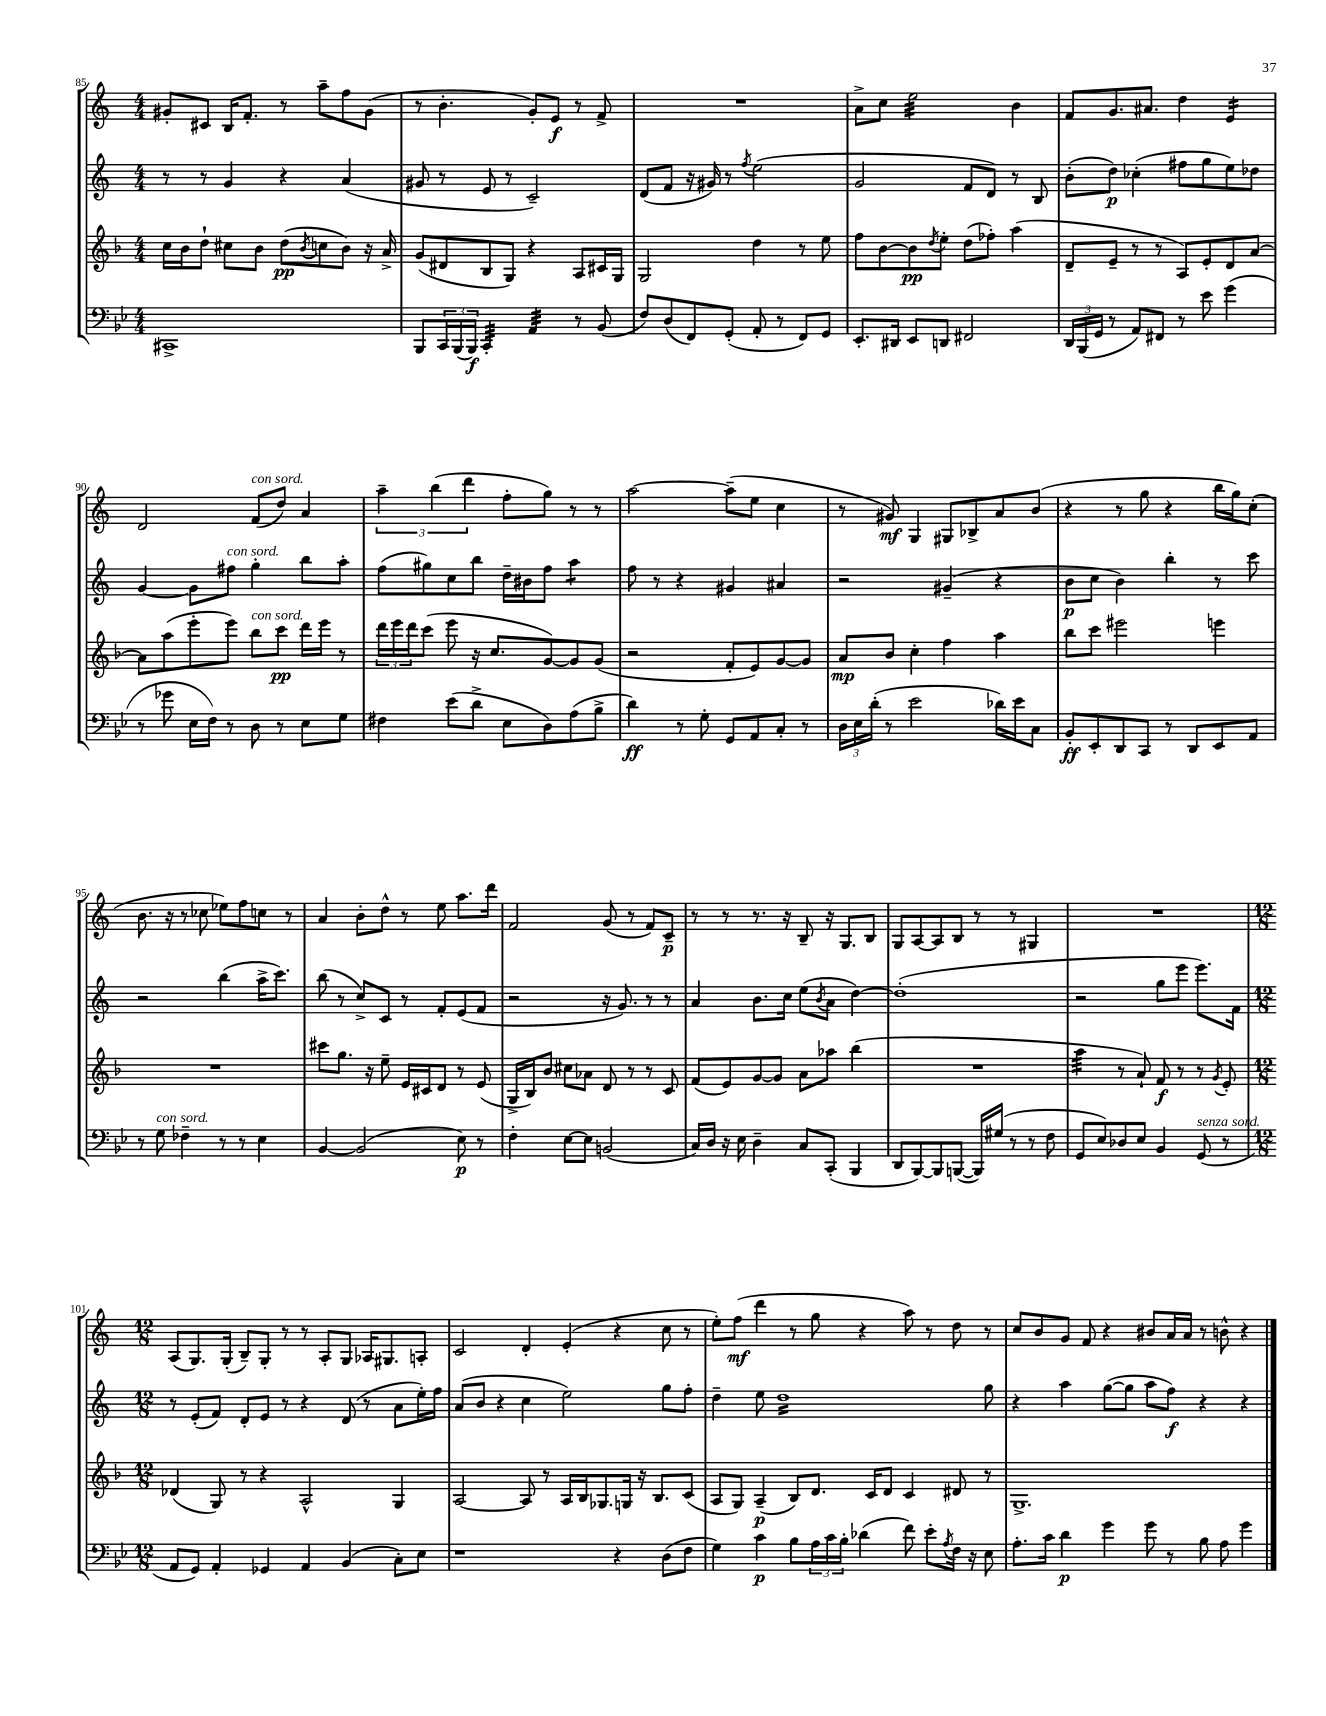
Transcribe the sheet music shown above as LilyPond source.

<<
\new StaffGroup <<
\new Staff = "s0" {
    \clef treble \key c \major \numericTimeSignature \time 4/4
    gis'8-. cis'8 b16 f'8.-. r8 a''8-- f''8 gis'8( |
    r8 b'4.-. g'8-.) e'8\f r8 f'8-> |
    R1 |
    a'8-> c''8 e''2:32 b'4 |
    f'8 g'8. ais'8. d''4 e'4:16 |
    d'2 f'8^\markup { \italic "con sord." }( d''8) a'4 |
    \tuplet 3/2 { a''4-- b''4( d'''4 } f''8-. g''8) r8 r8 |
    a''2~ a''8--( e''8 c''4 |
    r8 gis'8\mf) g4 gis8 bes8-> a'8 b'8( |
    r4 r8 g''8 r4 b''16 g''16) c''8-.( |
    b'8. r16 r8 ces''8 ees''8) f''8 c''8 r8 |
    a'4 b'8-. d''8-^ r8 e''8 a''8. d'''16 |
    f'2 g'8( r8 f'8) c'8--\p |
    r8 r8 r8. r16 b8-- r16 g8. b8 |
    g8 a8~ a8 b8 r8 r8 gis4 |
    R1 |
    \numericTimeSignature \time 12/8 a8( g8.) g16-.( b8--) g8-. r8 r8 a8-. g8 aes16 gis8. a8-. |
    c'2 d'4-. e'4-.( r4 c''8 r8 |
    e''8-.) f''8\mf( d'''4 r8 g''8 r4 a''8) r8 d''8 r8 |
    c''8 b'8 g'8 f'8 r4 bis'8 a'16 a'16 r8 b'8-^ r4 \bar "|." |
}
\new Staff = "s1" {
    \clef treble \key c \major \numericTimeSignature \time 4/4
    r8 r8 g'4 r4 a'4( |
    gis'8 r8 e'8 r8 c'2--) |
    d'8( f'8 r16 gis'16) r8 \acciaccatura { f''8 } e''2( |
    g'2 f'8 d'8) r8 b8 |
    b'8-.( d''8\p) ces''4-.( fis''8 g''8 e''8) des''8 |
    g'4~ g'8 fis''8^\markup { \italic "con sord." } g''4-. b''8 a''8-. |
    f''8( gis''8) c''8 b''8 d''16-- bis'16 f''8 a''4:8 |
    f''8 r8 r4 gis'4 ais'4 |
    r2 gis'4--( r4 |
    b'8\p c''8 b'4) b''4-. r8 c'''8 |
    r2 b''4( a''16-> c'''8.) |
    b''8( r8 c''8->) c'8 r8 f'8-. e'8( f'8 |
    r2 r16 g'8.) r8 r8 |
    a'4 b'8. c''16 e''8( \acciaccatura { b'8 } a'8 d''4~) |
    d''1-.( |
    r2 g''8 e'''8 e'''8.) f'16 |
    \numericTimeSignature \time 12/8 r8 e'8-.( f'8) d'8-. e'8 r8 r4 d'8( r8 a'8 e''16-.) f''16 |
    a'8( b'8 r4 c''4 e''2) g''8 f''8-. |
    d''4-- e''8 d''1:16 g''8 |
    r4 a''4 g''8~( g''8 a''8 f''8\f) r4 r4 \bar "|." |
}
\new Staff = "s2" {
    \clef treble \key f \major \numericTimeSignature \time 4/4
    c''16 bes'16 d''8-! cis''8 bes'8 d''8\pp( \acciaccatura { bes'8 } c''8 bes'8) r16 a'16-> |
    g'8( dis'8 bes8 g8) r4 a8 cis'16 g16 |
    g2 d''4 r8 e''8 |
    f''8 bes'8~ bes'8\pp \acciaccatura { d''8 } e''8-. d''8( fes''8-.) a''4( |
    d'8-- e'8-- r8 r8 a8) e'8-. d'8 a'8~ |
    a'8 a''8( e'''8-. e'''8) bes''8^\markup { \italic "con sord." } c'''8\pp d'''16 e'''16 r8 |
    \tuplet 3/2 { d'''16 e'''16 d'''16 } c'''8( e'''8 r16 c''8. g'8~) g'8 g'8( |
    r2 f'8-. e'8) g'8~ g'8 |
    a'8\mp bes'8 c''4-. f''4 a''4 |
    bes''8 c'''8 eis'''2 e'''4 |
    R1 |
    cis'''8 g''8. r16 e''8-- e'16 cis'16 d'8 r8 e'8( |
    g16-> bes16) bes'8 cis''8 aes'8 d'8 r8 r8 c'8 |
    f'8( e'8) g'8~ g'8 a'8 aes''8 bes''4( |
    R1 |
    a''4:32 r8 a'8-!) f'8\f r8 r8 \acciaccatura { g'8 } e'8-. |
    \numericTimeSignature \time 12/8 des'4( g8) r8 r4 a2-^ g4 |
    a2~ a8 r8 a16 bes16 ges8. g16 r16 bes8. c'8( |
    a8 g8) a4--\p( bes8) d'8. c'16 d'8 c'4 dis'8 r8 |
    g1.-> \bar "|." |
}
\new Staff = "s3" {
    \clef bass \key bes \major \numericTimeSignature \time 4/4
    cis,1-> |
    bes,,8 \tuplet 3/2 { c,16 bes,,16( bes,,16\f) } c,4:32-. a,4:32 r8 bes,8( |
    f8) d8( f,8) g,8-.( a,8-. r8 f,8) g,8 |
    ees,8.-. dis,16 ees,8 d,8 fis,2 |
    \tuplet 3/2 { d,16 bes,,16( g,16 } r8 a,8) fis,8 r8 ees'8 g'4( |
    r8 ges'8 ees16 f16) r8 d8 r8 ees8 g8 |
    fis4 ees'8( d'8-> ees8 d8) a8( bes8-> |
    d'4\ff) r8 g8-. g,8 a,8 c8-. r8 |
    \tuplet 3/2 { d16 ees16 d'16-.( } r8 ees'2 des'16) ees'16 c8 |
    bes,8-.\ff ees,8-. d,8 c,8 r8 d,8 ees,8 a,8 |
    r8 g8^\markup { \italic "con sord." } fes4-- r8 r8 ees4 |
    bes,4~ bes,2( ees8\p) r8 |
    f4-. ees8~ ees8 b,2( |
    c16) d16 r16 ees16 d4-- c8 c,8-.( bes,,4 |
    d,8 bes,,8~) bes,,8 b,,8~( b,,16) gis16( r8 r8 f8 |
    g,8 ees8) des8 ees8 bes,4 g,8^\markup { \italic "senza sord." }( r8 |
    \numericTimeSignature \time 12/8 a,8 g,8) a,4-. ges,4 a,4 bes,4( c8-.) ees8 |
    r1 r4 d8( f8 |
    g4) c'4\p bes8 \tuplet 3/2 { a16 c'16 bes16-. } des'4( f'8) ees'8-. \acciaccatura { a8 } f16 r16 ees8 |
    a8.-. c'16 d'4\p g'4 g'8 r8 bes8 a8 g'4 \bar "|." |
}
>>
>>
\layout { \context { \Score currentBarNumber = #85 } }
